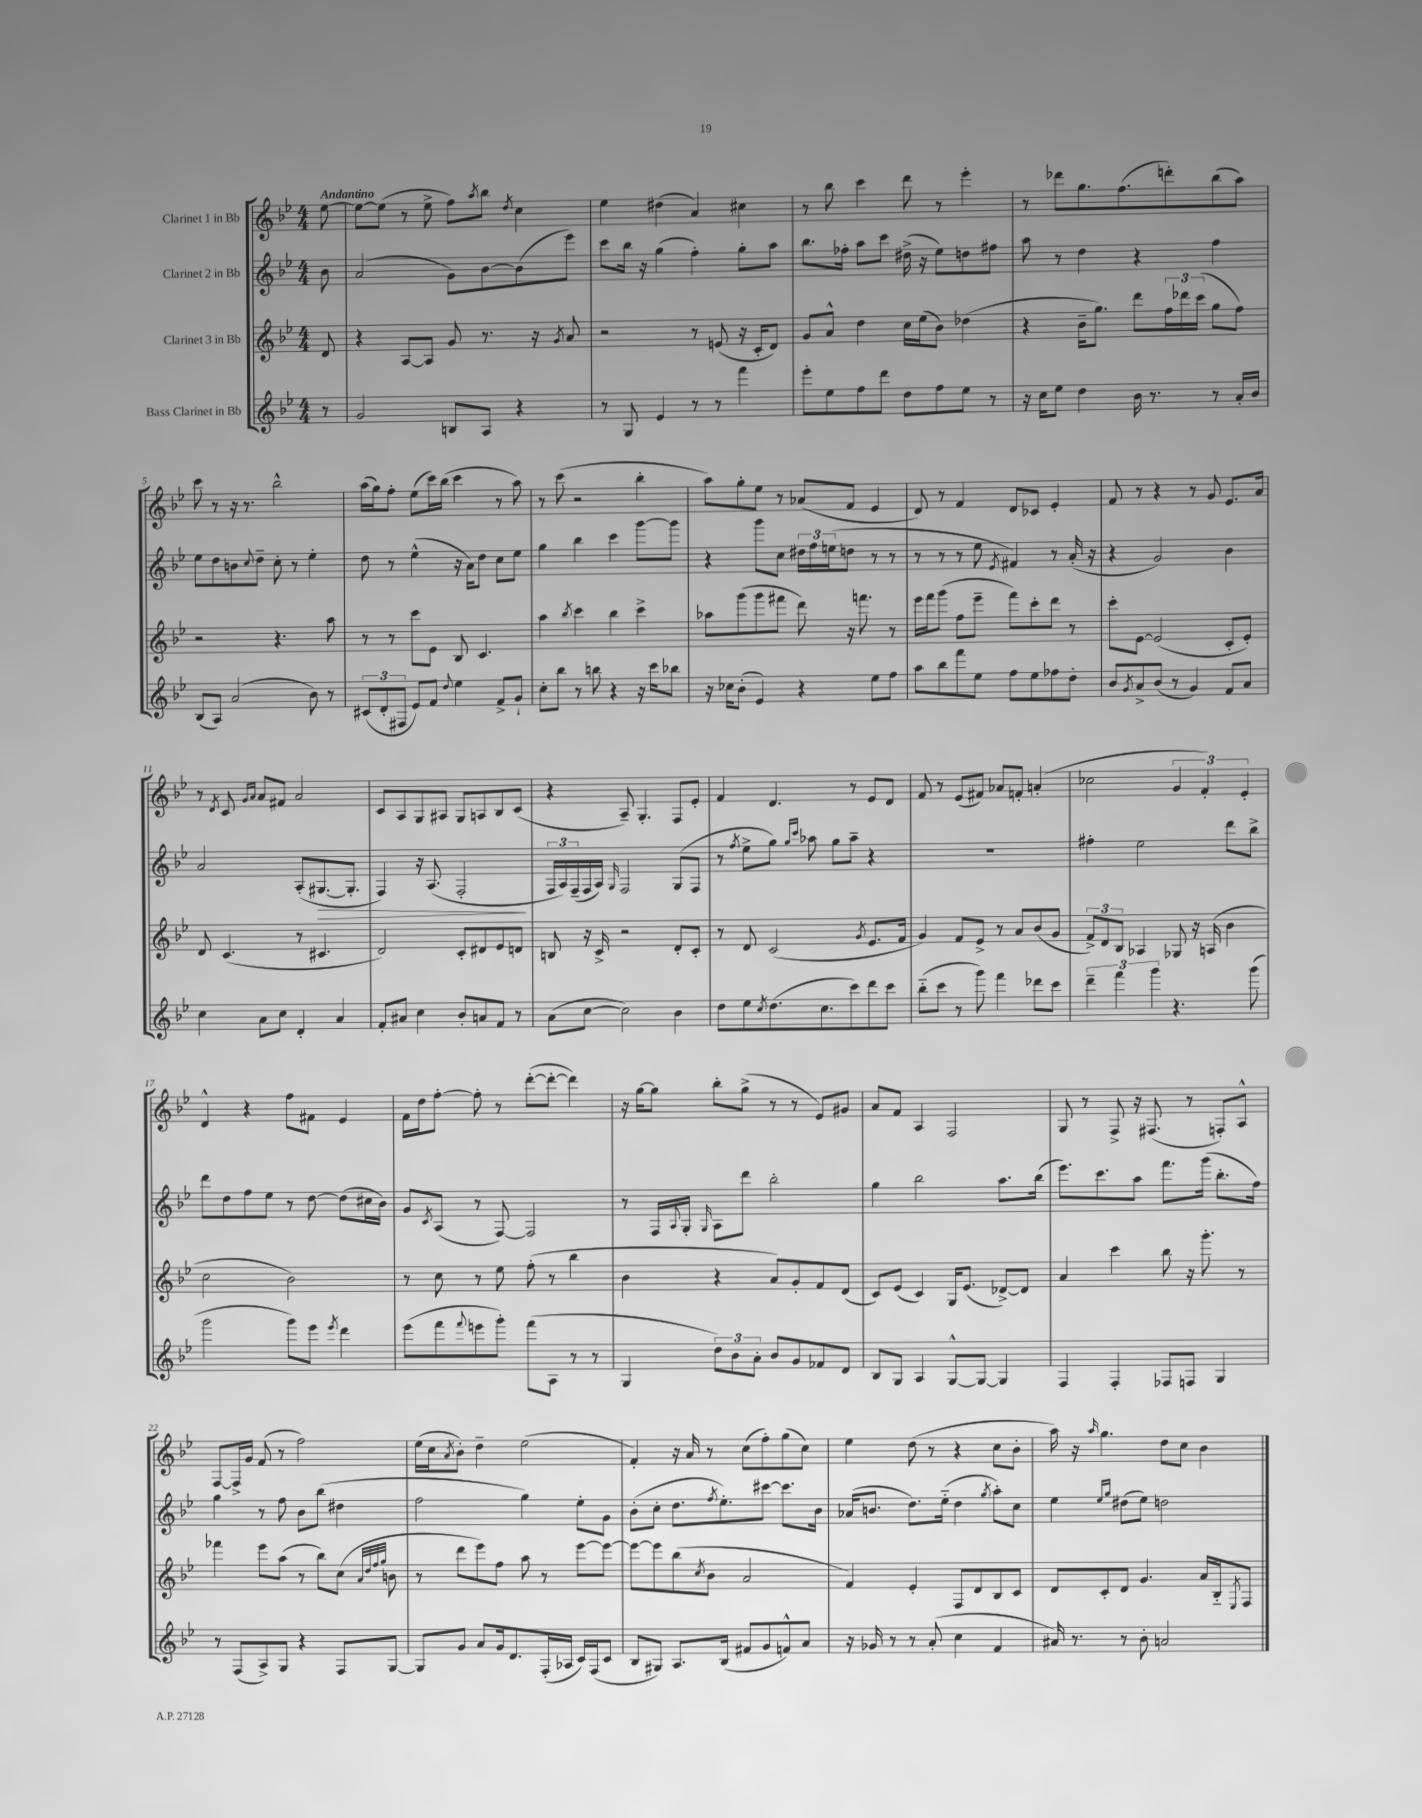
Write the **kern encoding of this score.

**kern	**kern	**kern	**kern
*staff4	*staff3	*staff2	*staff1
*clefG2	*clefG2	*clefG2	*clefG2
*k[b-e-]	*k[b-e-]	*k[b-e-]	*k[b-e-]
*M4/4	*M4/4	*M4/4	*M4/4
8r	8d	8b-	[8ee-
=	=	=	=
2g	4r	(2a	8ee-_
.	.	.	(8ee-]
.	[8A	.	8r
.	8A]	.	8ee-^
8B	8g	8g)	8ff)
.	.	.	8qaa
8A	8.r	[8b-	8bb-
.	.	.	8qdd
4r	.	(8b-]	4cc
.	16r	.	.
.	8qg	.	.
.	8a	8eee-)	.
=	=	=	=
8r	2r	8ccc	4ee-
8G	.	16bb-	.
.	.	16r	.
4e-	.	(4gg	(4dd#
8r	8r	4ff')	4a)
8r	(8e	.	.
4fff	16r	8gg'	4cc#
.	16c'	.	.
.	8d)	8aa	.
=	=	=	=
8eee-'	8g	8.bb-	8r
8ee-	8a^^	.	8bb-
.	.	16ff-'	.
8ff	4dd	8aa	4ccc
8ddd	.	8ccc	.
8dd	16cc	(16dd#^	8ddd
.	(16ee-	16r	.
8ff	8b-)	8ee-)	8r
8ee-	(4dd-	8dd	4eee-'
8r	.	8ff#	.
=	=	=	=
16r	4r	8aa	8r
16cc	.	.	.
8ee-	.	8r	8ddd-
4dd	16b-~	4dd	8.gg
.	8.gg)	.	.
.	.	.	(8.ff
16b-	8ddd	4r	.
8.r	.	.	.
.	24ff	.	8ddd')
.	24ddd-	.	.
.	(24ccc	.	.
8r	8gg	4ff	(8bb-
16a'	8ff)	.	8aa)
16b-	.	.	.
=	=	=	=
(8B-	2r	8ee-	8ccc
8A)	.	8dd	8r
(2a	.	8b	16r
.	.	.	8.r
.	.	8qqcc	.
.	.	8dd~	.
.	4.r	8cc'	2bb-^^
.	.	8r	.
8b-)	.	4ee-'	.
8r	8aa	.	.
=	=	=	=
(12c#	8r	8dd	(16aa
.	.	.	16gg)
12d'	.	.	.
.	8r	8r	8ff'
12F#	.	.	.
8e-)	8ccc	(4ee-^^	(8ee-
8f	8e-	.	16ccc)
.	.	.	(16bb-
8qqdd	.	.	.
4ee-	8B-	16r	4ccc
.	.	16a)	.
.	4.c	8dd	.
8f^	.	8cc	8r
8g`	.	8ee-	8aa)
=	=	=	=
8cc'	4aa	4gg	8r
8bb-	.	.	(8ccc
.	8qbb-	.	.
8r	4ccc	4bb-	2r
8bb	.	.	.
4r	4bb-	4ccc	.
16r	4ccc^	[8ggg	4bb-'
16ccc	.	.	.
8bb-	.	8ggg]	.
=	=	=	=
16r	8aa-	4r	8aa)
16cc-	.	.	.
(8b-'	(8ggg	.	8gg'
4e-)	8ggg	8ggg	8ee-
.	8fff#	8cc	8r
4r	8ddd)	24dd#	(8a-
.	.	24ff	.
.	.	(24ee	.
.	16r	8dd	8f
.	8.fff	.	.
8ee-	.	8r	4e-
8ff	8r	8r	.
=	=	=	=
8aa	16eee-	8r	8d)
.	16fff	.	.
8bb-	(8ggg	8r	8r
8fff	8ff	8r	4f
8ee-	8eee-~	8ee-	.
.	.	8qe-	.
8ff	8fff)	4f#)	8d
8ee-	8ccc'	.	8c-
8ff-	8ddd	8r	4e-'
8dd'	8r	(16a'	.
.	.	16r	.
=	=	=	=
8b-	8ccc'	4r	8f
8qg	.	.	.
8a^	[8e-	.	8r
(8b-	(2e-]	2g)	4r
8r	.	.	.
4g)	.	.	8r
.	.	.	8g
8f	8c'	4b-	8.e-
8a	8e-')	.	.
.	.	.	16a
=	=	=	=
4cc	8d	2a	8r
.	.	.	8qd
.	(4.c	.	8c
.	.	.	16qqg
.	.	.	16qqa
8a	.	.	8a
8cc	.	.	8f#
4d'	8r	(8A'	2a
.	4.c#	[8.G#	.
4a	.	.	.
.	.	8.G#']	.
=	=	=	=
8f'	2d)	4F)	8c
8a#	.	.	8A
4cc	.	16r	8G
.	.	(8.A	.
.	.	.	8A#
8b-'	8c'	2F'	8G
8a	8d#	.	8A
8f	8e-	.	8B-
8r	8d	.	(8c
=	=	=	=
(8a	8B	24F	4r
.	.	24A)	.
.	.	(24F~	.
[8cc	16r	16F	.
.	16c^	16A)	.
.	.	16qqG	.
2cc])	2r	2F	8A~)
.	.	.	4.G'
4b-	8d'	(8G	8F
.	8c'	8F	8e-'
=	=	=	=
8dd	8r	8r	4f
.	.	8qff	.
8ee-	8d	8ee-^	.
8qcc	.	.	.
(8.dd	(2c	8gg)	4.d
.	.	16qqgg	.
.	.	16qqccc	.
.	.	8aa-	.
8.cc	.	.	.
.	.	8gg	.
8ccc)	.	8aa-~	8r
.	8qg	.	.
8ddd	8.e-	4r	8e-
8ccc	.	.	8d
.	16f	.	.
=	=	=	=
(8bb-'~	4g)	1r	8f
8ccc	.	.	8r
8r	8f	.	(8e-
8ggg)	8e-^	.	8f#)
4fff	8r	.	8a-
.	8a	.	8f'
8ddd-	(8b-	.	(4a'
8ccc	8g	.	.
=	=	=	=
6ddd~	12f^)	4ff#'	2cc-
.	12d	.	.
6fff	12B-	.	.
.	4A-	2ee-	.
6ggg	.	.	.
4.r	8G-	.	6g
.	16r	.	.
.	.	.	6f')
.	(16A	.	.
.	4b-	8ddd	.
.	.	.	6e-'
(8ggg	.	8bb-^	.
=	=	=	=
2ggg	2cc	8ddd	4d^^
.	.	8dd	.
.	.	8ff	4r
.	.	8ee-	.
8ggg)	2b-)	8r	8ff
8eee-	.	[8dd	8f#
8qeee-	.	.	.
4ddd	.	(8dd]	4e-
.	.	16cc#	.
.	.	16b-)	.
=	=	=	=
(8eee-	8r	8g	16f
.	.	.	16dd
.	.	8qc	.
8fff	8cc	(8A	[8ff'
8qqfff	.	.	.
8eee	8r	8r	8ff']
8ggg')	8ee-	[8F)	8r
(8fff	(8ff'	2F]	([8ddd'
8A	8r	.	8ddd'_
8r	4bb-	.	4ddd])
8r	.	.	.
=	=	=	=
4G	4b-	8r	16r
.	.	.	[16gg
.	.	16F	8gg]
.	.	8qqA	.
.	.	16G'	.
.	.	16qqG	.
12dd)	4r	8A	8bb-'
12b-	.	.	.
.	.	8ddd	(8gg^
12a'	.	.	.
8b-	8a)	2bb-'	8r
8g	8g'	.	8r
8f-	8f	.	8e-)
8d	(8d	.	8g#
=	=	=	=
8B-	8c)	4gg	8a
8G	(8e-	.	8f
4A	4c)	2bb-	4A
[8G^^	16G	.	2F
.	(8.e-	.	.
8G_	.	.	.
4G]	[8d-^)	8.aa	.
.	8d-]	.	.
.	.	(16bb-	.
=	=	=	=
4F	4a	8.eee-)	8G
.	.	.	8r
.	.	8.ccc	.
4F'	4ccc	.	8F^
.	.	8aa	16r
.	.	.	(8.F#
8F-	8bb-	8.fff	.
8F	16r	.	8r
.	8.ggg'	(16ggg	.
4G	.	8.bb-'	8F')
.	8r	.	8A^^
.	.	16ff)	.
=	=	=	=
8r	4fff-	4gg	[8F
(8F	.	.	16F^]
.	.	.	16g
8A^)	8eee-	8r	(8f
8G	(8aa	8ff	8r
4r	8r	8b-	2ff)
.	8bb-)	(8bb-	.
8F	(8cc	4dd#	.
.	32qqa	.	.
.	32qqdd	.	.
.	32qqff	.	.
.	32qqgg	.	.
[8G	8b	.	.
=	=	=	=
8G]	8r	2ff	(16ee-
.	.	.	16cc
.	.	.	8qa
8g	8ddd	.	8b-')
8a	8eee-)	.	4dd~
16g	8ff	.	.
8.d	.	.	.
.	8aa	4gg)	(2ee-
(16F'	8r	.	.
16A-	.	.	.
16c)	[8eee-	8ee-'	.
(16F	.	.	.
8c	8eee-_	8g	.
=	=	=	=
8B-	8eee-_	(8b-'	4f')
8G#)	8eee-]	8cc'	.
8.A	(8bb-	8.dd	16r
.	.	.	16a
.	8qcc	.	.
.	8b-	.	8r
.	.	8qff	.
(16B-	.	8.ee-')	.
8f#	2a	.	(8cc
8g	.	[8ccc#	8ff')
8f^^)	.	8.ccc#]	(8gg
8a	.	.	8cc)
.	.	16b-	.
=	=	=	=
16r	4f)	(16a-	4ee-
16g-	.	8.b	.
8r	.	.	.
8r	4e-'	8.dd)	(8dd
(8a'	.	.	8r
.	.	(16ee-'~	.
4cc	8F	4dd	4r
.	8d	.	.
.	.	8qgg	.
4f	8B-	8aa')	8cc
.	8c	8cc	8b-'
=	=	=	=
16a#)	8d	4ee-	16aa)
8.r	.	.	16r
.	.	.	16qqaa
.	8c'	.	4.gg
.	.	16qqee-	.
.	.	16qqgg	.
8r	8d	(8dd#	.
8b-'	4.g	8ee-)	.
2a	.	2dd	8dd
.	.	.	8cc
.	16a	.	4b-
.	16B-'~	.	.
.	8qE-	.	.
.	8F	.	.
==	==	==	==
*-	*-	*-	*-
